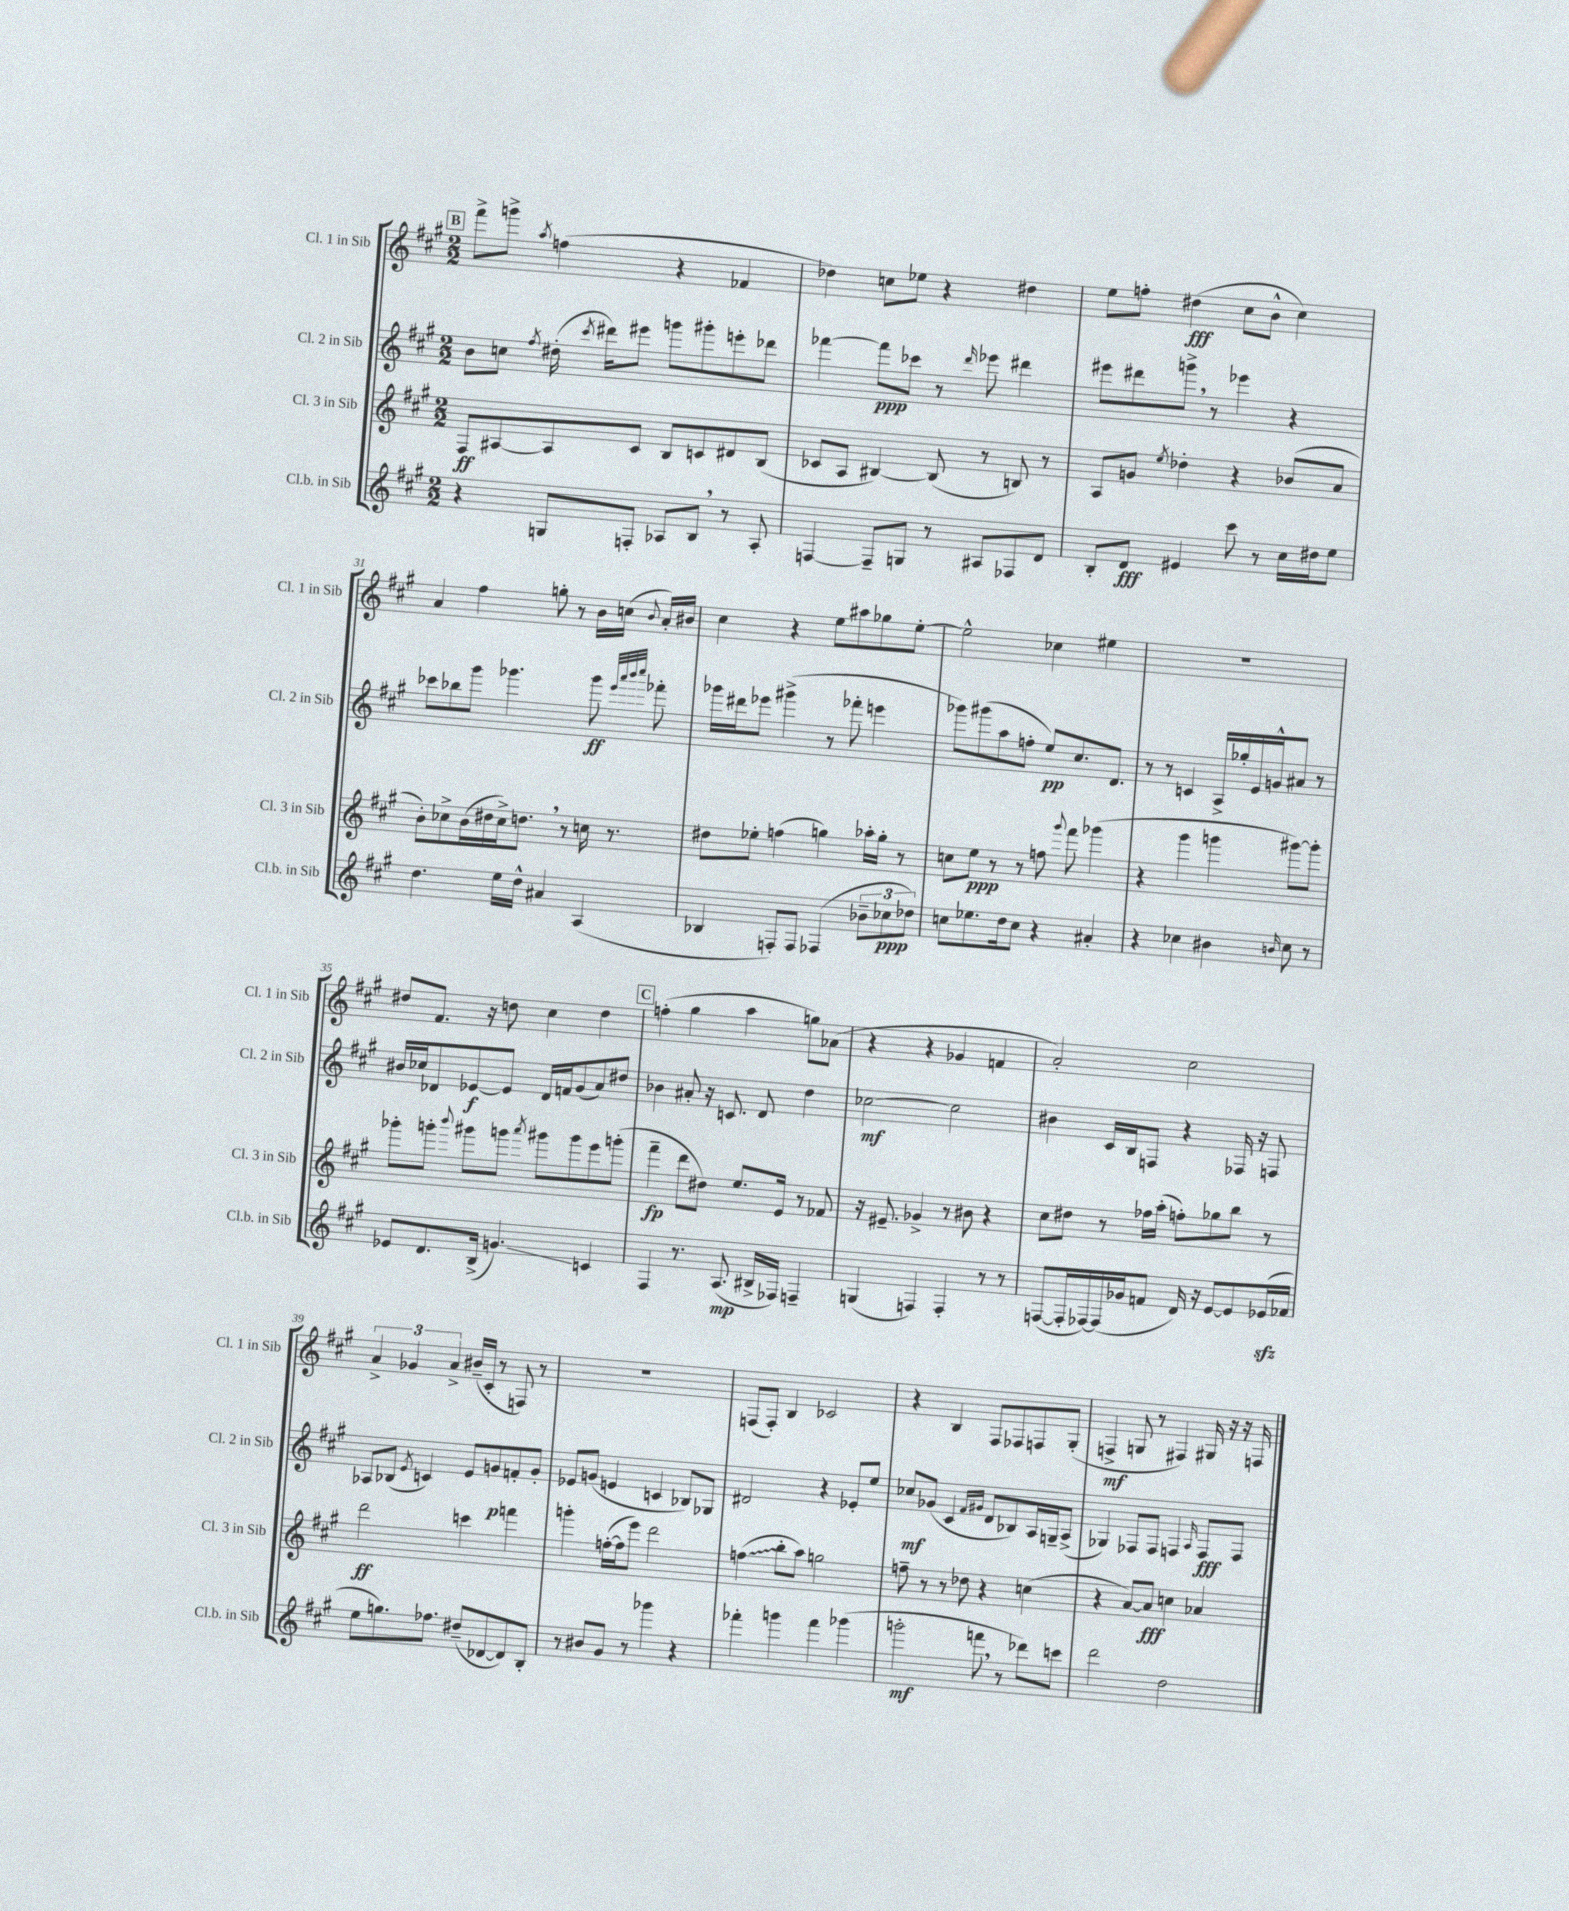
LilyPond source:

<<
\new StaffGroup <<
\new Staff = "s0" \with { instrumentName = "Cl. 1 in Sib" shortInstrumentName = "Cl. 1 in Sib" } {
    \clef treble \key a \major \numericTimeSignature \time 2/2
    \autoBeamOff \mark \markup { \box "B" } fis'''8[-> g'''8]-> \acciaccatura { a''8 } f''4( r4 fes'4 |
    des''4) c''8[ ees''8] r4 dis''4 |
    e''8[ f''8]-. dis''4\fff( cis''8[ b'8]-^ cis''4) |
    a'4 fis''4 g''8-. r8 b'16[ c''16]( \appoggiatura { b'8 } a'16[-.) bis'16] |
    cis''4 r4 e''8[ ais''8 ges''8 e''8]~-. |
    e''2-^ ces''4 eis''4 |
    R1 |
    dis''8[ fis'8.] r16 d''8 cis''4 d''4 |
    \mark \markup { \box "C" } f''4-.( gis''4 a''4 g''8[) aes'8]( |
    r4 r4 ges'4 f'4 |
    a'2-.) cis''2 |
    \tuplet 3/2 { a'4-> ges'4 a'4-> } bis'16[--( cis'16]-. r8 f8) r8 |
    R1 |
    f8[( f8]-.) b4 ces'2 |
    r4 b4 fis8[ fes8 f8 gis8]-.( |
    f4->\mf g8 r8 fis4) gis16 r16 r16 f16 \bar "|." |
}
\new Staff = "s1" \with { instrumentName = "Cl. 2 in Sib" shortInstrumentName = "Cl. 2 in Sib" } {
    \clef treble \key a \major \numericTimeSignature \time 2/2
    \autoBeamOff \mark \markup { \box "B" } b'8[ c''8] \acciaccatura { fis''8 } dis''16-.( \acciaccatura { cis'''8 } dis'''16[) eis'''8] g'''8[ gis'''8-. e'''8-. des'''8] |
    fes'''4~ fes'''8[\ppp ces'''8] r8 \grace { d'''16 } ees'''8 dis'''4 |
    eis'''8[ dis'''8 g'''8]-> \breathe r8 ees'''4 r4 |
    ces'''8[ bes''8 gis'''8] ges'''4. ges'''8\ff \grace { e'''32[ a'''32 b'''32 cis''''32] } fes'''8-. |
    ges'''16[ dis'''16 ees'''8] gis'''4->( r8 fes'''8-. e'''4 |
    ges'''8[) gis'''8( a''8 f''8]-. e''8[\pp) cis''8. d'8.] |
    r8 r8 c'4 a16[-> ges''16-. e'16 g'16-^ ais'8] r8 |
    bis'16[ ces''16 des'8 ees'8~\f ees'8] des'16[ f'16 gis'8( a'8) dis''8] |
    \mark \markup { \box "C" } bes'4 ais'8-. r16 c'8. d'8 d''4 |
    ces''2~\mf ces''2 |
    bis'4 cis'16[ b16 f8] r4 fes16 r16 f8 |
    aes8[ bes8]( \acciaccatura { e'8 } c'4) e'8[ g'8\p f'8-. g'8]-. |
    ees'8[ g'8]( e'4 c'4 bes8[) ges8] |
    dis'2 r4 ees'8[-. e''8] |
    ces''8[\mf ges'8]( cis'4 \grace { fis'16[ gis'16] } d'8[ bes8) a16 g16-- a8]->( |
    ges4) fes8[ fes8] f4 \grace { a16 } f8[\fff f8] \bar "|." |
}
\new Staff = "s2" \with { instrumentName = "Cl. 3 in Sib" shortInstrumentName = "Cl. 3 in Sib" } {
    \clef treble \key a \major \numericTimeSignature \time 2/2
    \autoBeamOff \mark \markup { \box "B" } fis8[\ff ais8~ ais8 cis'8] b8[ c'8 dis'8 b8]( |
    ces'8[ a8] bis4~) bis8( r8 b8) r8 |
    a8[ g'8] \acciaccatura { e''8 } des''4-. r4 bes'8[( a'8] |
    b'8[-.) ces''8-> b'16( dis''16 ces''16->) d''8.] \breathe r8 c''16 r8. |
    dis''8[ ees''8]-. f''4( g''4) aes''16[-. g''16]-. r8 |
    c''8[ e''8]\ppp r8 r8 f''8 \appoggiatura { gis'''8 } fis'''8 ges'''4( |
    r4 gis'''4 g'''4 gis'''8[~) gis'''8]-. |
    ges'''8[-. g'''8]-. \appoggiatura { b'''8 } gis'''8[ g'''8] \acciaccatura { a'''8 } gis'''8[ gis'''8 e'''8 g'''8]-.( |
    \mark \markup { \box "C" } fis'''4--\fp d'''8[ dis''8]) e''8.[ e'16] r8 fes'8 |
    r16 eis'8.-- ges'4-> r8 bis'8 r4 |
    cis''8[ dis''8] r8 fes''16[ a''16]-.( f''8[-.) ges''8 b''8] r8 |
    d'''2\ff c'''4 f'''4 |
    g'''4-. f''16[~-.( f''16 e'''8]) d'''2 |
    \once \override Glissando.style = #'zigzag f''4\glissando( b''8[-. a''8]) g''2 |
    f''8-- r8 r8 des''8 r4 c''4( |
    r4 a'8[~) a'8]\fff c''4 aes'4 \bar "|." |
}
\new Staff = "s3" \with { instrumentName = "Cl.b. in Sib" shortInstrumentName = "Cl.b. in Sib" } {
    \clef treble \key a \major \numericTimeSignature \time 2/2
    \autoBeamOff \mark \markup { \box "B" } r4 g8[ f8]-. aes8[ b8] \breathe r8 aes8-. |
    f4~ f8[-- g8] r8 ais8[ fes8 d'8] |
    b8[-. d'8]\fff eis'4 cis'''8 r8 cis''16[ dis''16 e''8] |
    d''4. e''16[ d''16]-^ ais'4 a4( |
    bes4 f8[-.) f8] fes4( \tuplet 3/2 { bes'8[-- ces''8\ppp des''8]) } |
    c''8[ ees''8. d''16 c''8] r4 ais'4-. |
    r4 ces''4 bis'4 \grace { b'16 } ces''8 r8 |
    ees'8[ d'8. b16]->( g'4.\glissando) c'4 |
    \mark \markup { \box "C" } fis4 r8. a8.\mp( bis16[-> fes16]) f4-- |
    g4( f4) f4-. r8 r8 |
    f8[~( f16-. fes16~) fes16( ges'16 f'8] d'16) r16 e'8[~ e'8 ees'16\sfz( fes'16] |
    e''8[ g''8.) fes''8.] dis''8[--( des'8~ des'8) b8]-. |
    r8 bis'8[ gis'8] r8 ges'''4 r4 |
    fes'''4-. g'''4 fes'''4 ges'''4( |
    g'''2-.\mf f'''8 \breathe r8 des'''8[) c'''8] |
    d'''2 d''2 \bar "|." |
}
>>
>>
\layout { \context { \Score currentBarNumber = #28 } }
